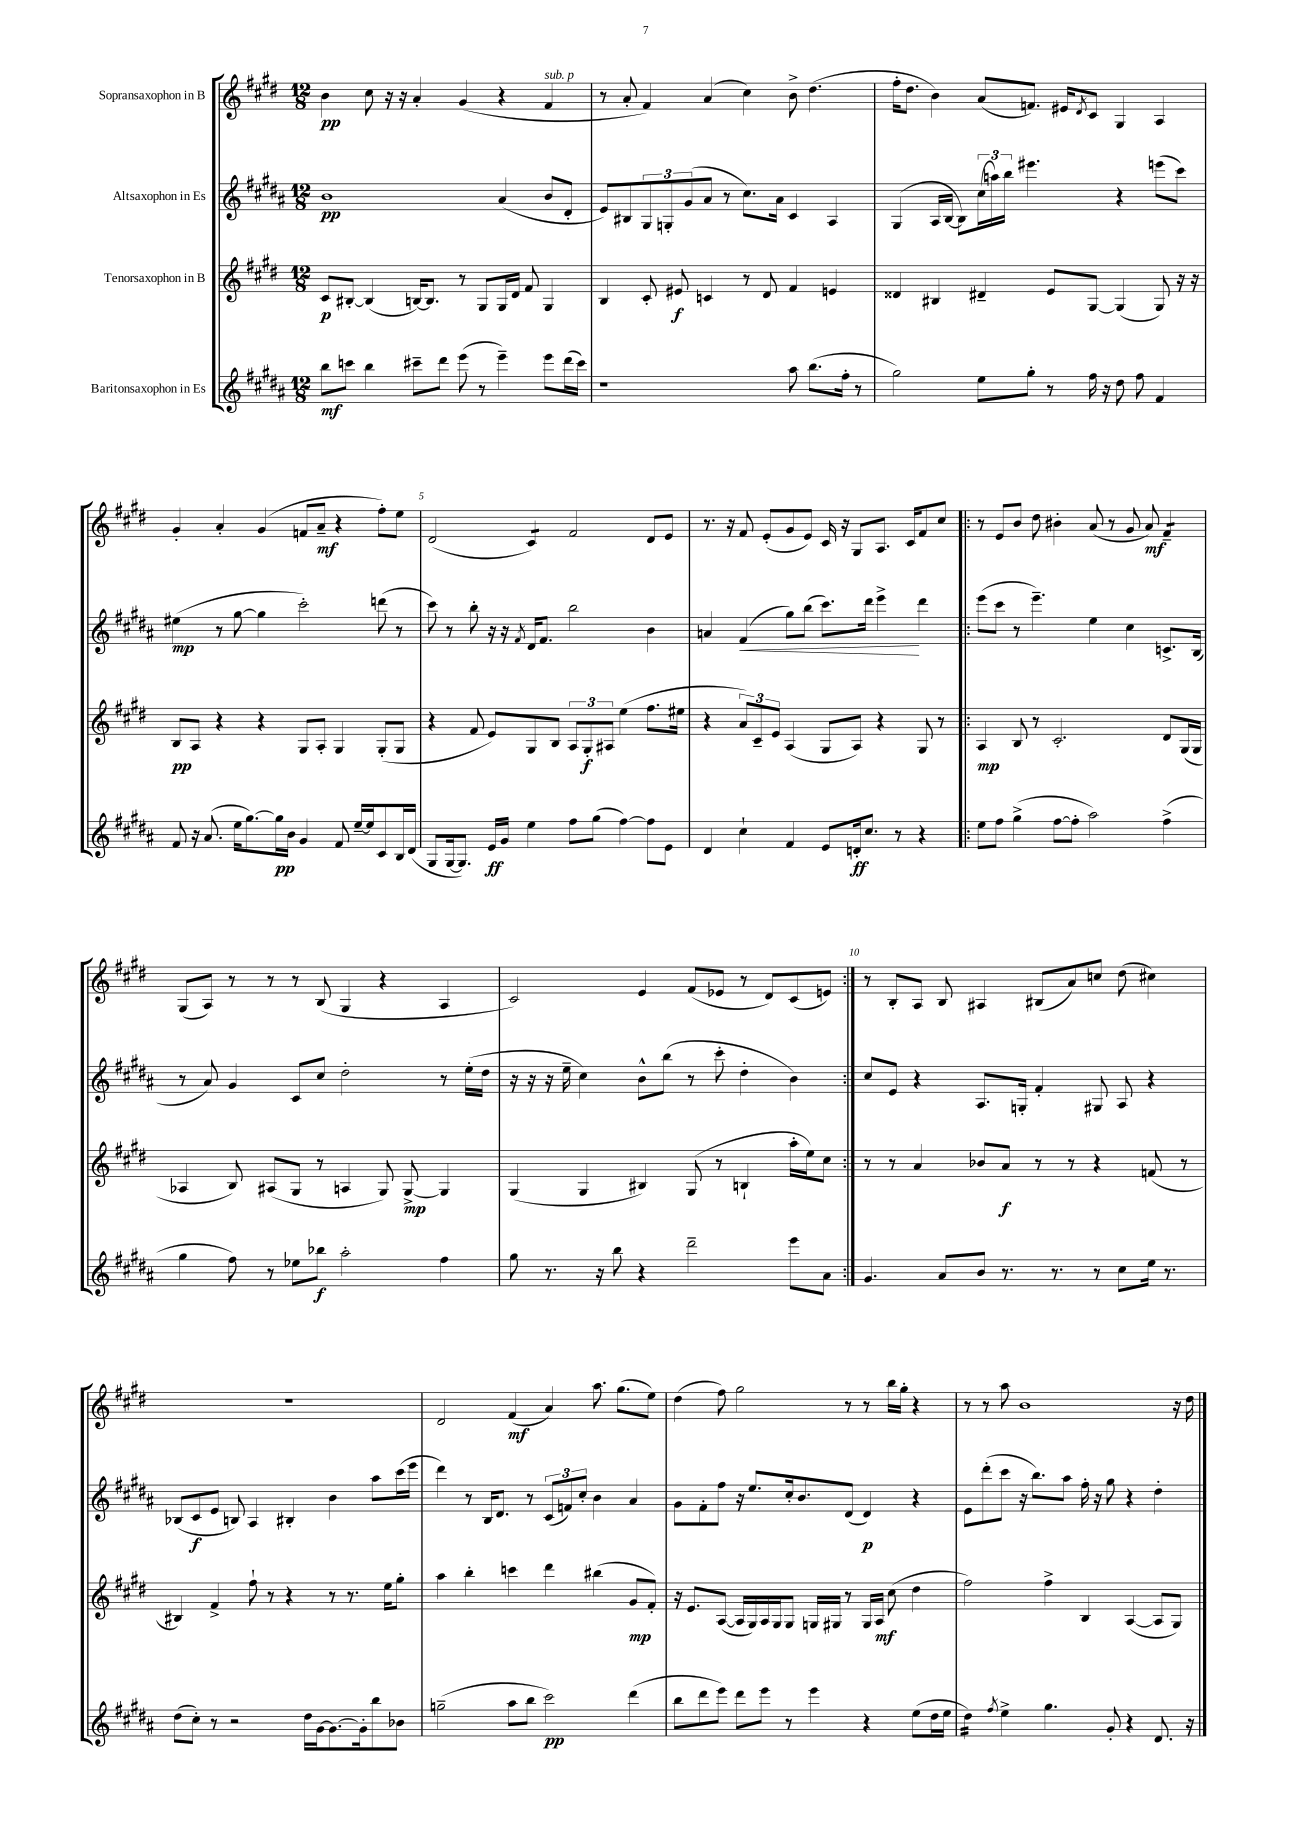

**kern	**kern	**kern	**kern
*staff4	*staff3	*staff2	*staff1
*clefG2	*clefG2	*clefG2	*clefG2
*k[f#c#g#d#a#]	*k[f#c#g#d#]	*k[f#c#g#d#a#]	*k[f#c#g#d#]
*M12/8	*M12/8	*M12/8	*M12/8
8bb\L	8c#/L	1b	4b\
8ccc\J	[8B#'/J	.	.
4bb\	(4B#/]	.	8cc#\
.	.	.	16r
.	.	.	16r
8ccc#~\L	[16B/LK)	.	4a'/
.	8.B/]J	.	.
8ddd#\J	.	.	.
(8eee\	8r	.	(4g#/
8r	8G#/L	.	.
4eee~\)	16G#/L	(4a#/	4r
.	16d#/JJ	.	.
.	8f#/	.	.
8eee\L	4G#/	8b/L	4f#/
(16ddd#\L	.	8d#'/J	.
16ccc#\JJ)	.	.	.
=	=	=	=
1r	4B/	8e/L)	8r
.	.	8B#/	8a'/
.	8c#'/	12G#/	4f#/)
.	.	12G'/	.
.	8e#/	.	.
.	.	(12g#/	.
.	4c/	8a#/J	(4a/
.	.	8r	.
.	8r	8.cc#\L)	4cc#\)
.	8d#/	.	.
.	.	16a#\Jk	.
8aa#\	4f#/	4c#/	8b^\
(8.bb\L	.	.	(4.dd#\
.	4e/	4A#/	.
16ff#'\Jk	.	.	.
8r	.	.	.
=	=	=	=
2gg#\)	4d##/	(4G#/	16ff#'\LK
.	.	.	8.dd#\J
.	4B#/	16A#/LL	4b\)
.	.	[16B/JJ	.
.	.	8B\]L)	.
8ee\L	4d#~/	(24cc#\L	(8a/L
.	.	24aa\)	.
.	.	24bb\JJ	.
8gg#'\J	.	4.eee#\	8.f/J)
8r	8e/L	.	.
.	.	.	16e#/LK
.	.	.	8qd#/
16ff#\	[8G#/J	.	8c#/J
16r	.	.	.
8dd#\	(4G#/]	4r	4G#/
8ff#\	.	.	.
4f#/	8G#/)	(8eee\L	4A/
.	16r	8ccc#\J)	.
.	16r	.	.
=	=	=	=
8f#/	8B/L	(4ee#\	4g#'/
16r	8A/J	.	.
(8.a#/	.	.	.
.	4r	8r	4a'/
16ee\LK	.	[8gg#\	.
[8.gg#\)	.	.	.
.	4r	4gg#\]	(4g#/
16gg#\]L	.	.	.
16b\JJ	.	.	.
4g#/	8G#/L	2ccc#'\)	8f/L
.	8A'/J	.	8a~/J
8f#/	4G#/	.	4r
[16ee~/LL	.	.	.
16ee/]J	.	.	.
8c#/	(8G#'/L	(8ddd\	8ff#'\L)
16B/L	8G#/J	8r	8ee\J
(16d#/JJ	.	.	.
=	=	=	=
8G#/L	4r	8ccc#\)	(2d#/
[16G#/k	.	8r	.
8.G#/]J)	.	.	.
.	8f#/	8bb'\	.
16e/LL	8e/L)	16r	.
16g#/JJ	.	16r	.
.	.	8qf#/	.
4ee\	8G#/	16d#/LK	4c#/)
.	.	8.f#/J	.
.	8B/J	.	.
8ff#\L	12A/L	2bb\	2f#/
.	12G#'/	.	.
(8gg#\J	.	.	.
.	12A#/J	.	.
[4ff#\)	(4ee\	.	.
8ff#\]L	8.ff#\L	4b\	8d#/L
8e\J	.	.	8e/J
.	16ee#\Jk	.	.
=	=	=	=
4d#/	4r	4a/	8.r
.	.	.	16r
4cc#`\	12a/L)	(4f#/	8f#/
.	12c#~/	.	.
.	.	.	(8e'/L
.	12e/J	.	.
4f#/	(4A/	8gg#\L)	8g#/
.	.	(8bb\J	8e/J)
8e/L	8G#/L	8.ccc#\L)	16c#/
.	.	.	16r
16d'/k	8A/J)	.	8G#/L
8.cc#/J	.	16ddd#\Jk	.
.	4r	4eee^\	8.A/J
8r	.	.	.
.	.	.	16c#/LK
4r	8G#/	4ddd#\	8f#/
.	8r	.	8cc#/J
=!|:	=!|:	=!|:	=!|:
8ee\L	4A/	(8eee\L	8r
8ff#\J	.	8ccc#\J	8e/L
(4gg#^\	8B/	8r	8b/J
.	8r	4.eee~\)	8dd#\
[8ff#\L	2.c#'/	.	4b#'\
8ff#'\]J	.	.	.
2aa#\)	.	4ee\	(8a/
.	.	.	8r
.	.	4cc#\	8g#/
.	.	.	8a/)
(4ff#^\	8d#/L	8.c^/L	4f#~/
.	(16G#/L	.	.
.	16G#/JJ	(16B/Jk	.
=	=	=	=
4gg#\	4A-/	8r	(8G#/L
.	.	8a#/)	8A/J)
8ff#\)	8B/)	4g#/	8r
8r	(8A#/L	.	8r
8ee-\L	8G#/J	8c#/L	8r
8bb-\J	8r	8cc#/J	(8B/
2aa#'\	4A/	2dd#'\	4G#/
.	8G#/)	.	4r
.	[8G#^/	.	.
4ff#\	4G#/]	8r	4A/
.	.	(16ee'\LL	.
.	.	16dd#\JJ	.
=	=	=	=
8gg#\	(4G#/	16r	2c#/)
.	.	16r	.
8.r	.	16r	.
.	.	16ee~\	.
.	4G#/	4cc#\)	.
16r	.	.	.
8bb\	.	.	.
4r	4B#/)	8b^^\L	4e/
.	.	(8bb\J	.
2ddd#~\	(8G#/	8r	(8f#/L
.	8r	8ccc#'\	8e-/J
.	4B`/	4dd#'\	8r
.	.	.	8d#/L)
8eee\L	16aa'\LL	4b\)	(8c#/
.	16ee\J)	.	.
8a#\J	8cc#\J	.	8e/J)
=:|!	=:|!	=:|!	=:|!
4.g#/	8r	8cc#/L	8r
.	8r	8e/J	8B'/L
.	4a/	4r	8A/J
8a#/L	.	.	8B/
8b/J	8b-/L	8.A#/L	4A#/
8.r	8a/J	.	.
.	.	16G'/Jk	.
.	8r	4f#'/	(8B#/L
8.r	.	.	.
.	8r	.	8a/)
8r	4r	8G#/	8cc/J
8cc#\L	.	8A#/	(8dd#\
16ee\Jk	(8f/	4r	4cc#\)
8.r	.	.	.
.	8r	.	.
=	=	=	=
(8dd#\L	4B#/)	(8B-/L	1.r
8cc#'\J)	.	8c#/	.
8r	4f#^/	8e/J	.
2r	.	8B/)	.
.	8ff#`\	4A#/	.
.	8r	.	.
.	4r	4B#'/	.
16dd#\LL	.	.	.
[16g#\J	.	.	.
8.g#\_	8r	4b\	.
.	8.r	.	.
16g#'\]k	.	.	.
8bb\	.	8aa#\L	.
.	16ee\LK	.	.
8b-\J	8gg#'\J	(16ccc#\L	.
.	.	16eee\JJ	.
=	=	=	=
(2gg~\	4aa\	4ddd#\)	2d#/
.	4bb'\	8r	.
.	.	16B/LK	.
.	.	8.d#/J	.
8aa#\L	4ccc\	.	(4f#/
8bb\J	.	8r	.
2ccc#\)	4ddd#\	(12c#/L	4a/)
.	.	12f/)	.
.	.	12cc#'/J	.
.	(4bb#\	4b\	8.aa\
.	.	.	(8.gg#\L
(4ddd#\	8g#/L	4a#/	.
.	8f#'/J)	.	8ee\J)
=	=	=	=
8bb\L	16r	8g#\L	(4dd#\
.	8.e/L	.	.
8ddd#\	.	8f#'\	.
8eee\J)	([8A/J	8ff#\J	8ff#\)
8ddd#\L	16A/]LL	16r	2gg#\
.	16G#/)	8.ee/L	.
8eee\J	16A/	.	.
.	16G#/J	.	.
8r	8G#/J	16cc#'/k	.
.	.	8.b/	.
4eee\	16G/LL	.	.
.	16G#/JJ	.	.
.	8r	(8d#/J	8r
4r	16G#/LL	4d#/)	8r
.	16A/JJ	.	.
.	(8cc#\	.	16bb\LL
.	.	.	16gg#'\JJ
(8ee\L	4dd#\	4r	4r
16dd#\L	.	.	.
16ee\JJ	.	.	.
=	=	=	=
4dd#\)	2ff#\)	8e\L	8r
.	.	(8ddd#'\	8r
8qff#/	.	.	.
4ee^\	.	8ccc#\J	8aa\
.	.	16r	1b
.	.	8.bb\L)	.
4.gg#\	4ff#^\	.	.
.	.	8aa#\J	.
.	4B/	16ff#'\	.
.	.	16r	.
8g#'/	.	8gg#\	.
4r	([4A/	4r	.
8.d#/	8A/]L	4dd#'\	.
.	8G#/J)	.	16r
16r	.	.	16dd#\
==	==	==	==
*-	*-	*-	*-
